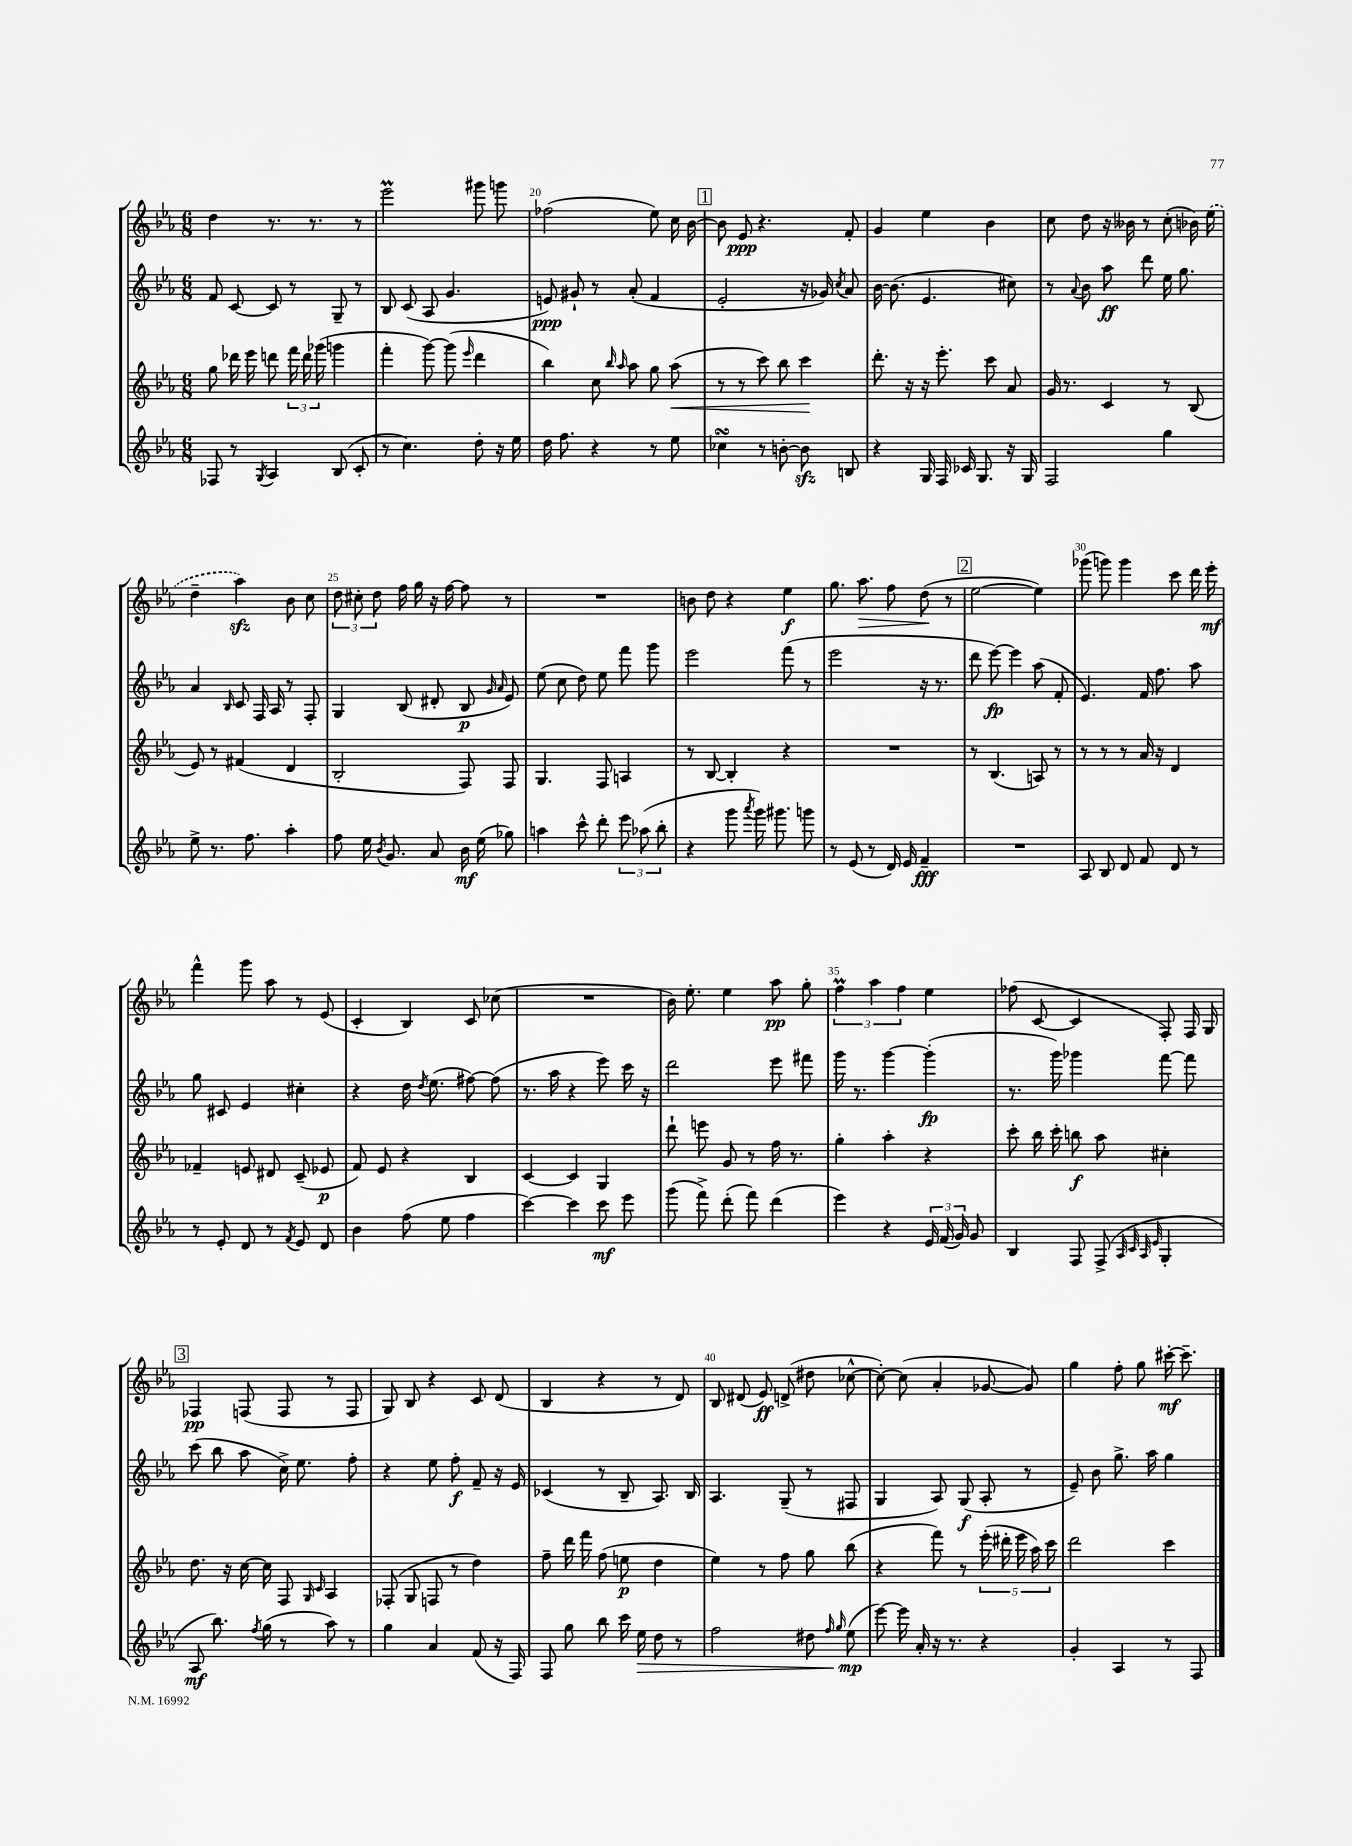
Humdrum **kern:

**kern	**kern	**kern	**kern
*staff4	*staff3	*staff2	*staff1
*clefG2	*clefG2	*clefG2	*clefG2
*k[b-e-a-]	*k[b-e-a-]	*k[b-e-a-]	*k[b-e-a-]
*M6/8	*M6/8	*M6/8	*M6/8
8F-/	8gg\	8f/	4dd\
8r	16ddd-\	[8c/	.
.	16eee-\	.	.
8qG/	.	.	.
4A-/	8ddd\	8c/]	8.r
.	24fff\	8r	.
.	24ddd\	.	.
.	.	.	8.r
.	(24ggg-\	.	.
(8B-/	4ggg\	8G~/	.
8c'/	.	8r	8r
=	=	=	=
8r	4fff'\	8B-/	2eee-\
4.cc\)	.	(8c/	.
.	[8ggg\)	8A-/	.
.	(8ggg\]	4.g/	.
.	16qqeee-/	.	.
8dd'\	4ddd\	.	8ggg#\
16r	.	.	8ggg\
16ee-\	.	.	.
=	=	=	=
16dd\	4bb-\)	8e/)	(2ff-\
8.ff\	.	.	.
.	.	8g#`/	.
4r	8cc\	8r	.
.	16qqbb-/	.	.
.	16qqaa-/	.	.
.	8aa-\	(8a-'/	.
8r	8gg\	4f/	8ee-\)
8ee-\	(8aa-\	.	16cc\
.	.	.	[16b-\
=	=	=	=
4cc-\	8r	2e-'/	8b-\]
.	8r	.	8e-/
8r	8ccc\)	.	4.r
[8b'\	8bb-\	.	.
8b\]	4ccc\	16r	.
.	.	16g-/)	.
.	.	8qcc/	.
8B/	.	8a-/	8f'/
=	=	=	=
4r	8.ddd'\	[16b-\	4g/
.	.	(8.b-\]	.
.	16r	.	.
16G/	16r	4.e-/	4ee-\
16F/	8.eee-'\	.	.
16c-/	.	.	.
8.G/	.	.	.
.	8ccc\	.	4b-\
16r	8a-/	8cc#\)	.
16G/	.	.	.
=	=	=	=
2F/	16g/	8r	8cc\
.	8.r	.	.
.	.	8qqa-/	.
.	.	8b-\	8dd\
.	4c/	8aa-\	16r
.	.	.	16b--\
.	.	8ddd\	8r
4gg\	8r	16ee-\	(8cc'\
.	.	8.gg\	.
.	(8B-/	.	16b-\)
.	.	.	(16ee-\
=	=	=	=
8ee-^\	8e-/)	4a-/	4dd~\
8.r	8r	.	.
.	.	16qqB-/	.
.	(4f#/	8c/	4aa-\)
8.ff\	.	.	.
.	.	16F/	.
.	.	16A-/	.
4aa-'\	4d/	8r	8b-\
.	.	8F'/	8cc\
=	=	=	=
8ff\	2B-'/	4G/	12dd\
.	.	.	12cc#'\
16ee-\	.	.	.
.	.	.	12dd\
8qb-/	.	.	.
8.g/	.	.	.
.	.	(8B-/	16ff\
.	.	.	16gg\
8a-/	.	8d#'/	16r
.	.	.	[16ff\
16b-\	8F/)	8B-/	8ff\]
(16ee-\	.	.	.
.	.	16qqg/	.
.	.	16qqa-/	.
8gg-\)	8F/	8e-/)	8r
=	=	=	=
4aa\	4.G/	(8ee-\	2.r
.	.	8cc\	.
8ccc^^\	.	8dd\)	.
8ddd'\	8F/	8ee-\	.
12eee-\	4A/	8fff\	.
(12aa-\	.	.	.
.	.	8ggg\	.
12bb-'\	.	.	.
=	=	=	=
4r	8r	2eee-\	8b\
.	[8B-/	.	8dd\
8ggg\	4B-'/]	.	4r
8qaaa-/	.	.	.
16ggg\)	.	.	.
8.ggg#\	.	.	.
.	4r	(8fff\	4ee-\
8ggg\	.	8r	.
=	=	=	=
8r	2.r	2eee-\	8.gg\
(8e-/	.	.	.
.	.	.	8.aa-\
8r	.	.	.
16d/)	.	.	8ff\
16e-/	.	.	.
4f~/	.	16r	(8dd\
.	.	8.r	.
.	.	.	8r
=	=	=	=
2.r	8r	8ddd\	[2ee-\
.	(4.B-/	[8eee-\)	.
.	.	4eee-\]	.
.	8A/)	(8aa-\	4ee-\])
.	8r	8f'/	.
=	=	=	=
8A-/	8r	4.e-/)	(8ggg-\
8B-/	8r	.	8ggg\)
8d/	8r	.	4ggg\
8f/	16a-/	16f/	.
.	16r	8.ff\	.
8d/	4d/	.	8ccc\
8r	.	8aa-\	16ddd\
.	.	.	16eee-'\
=	=	=	=
8r	4f-~/	8gg\	4fff^^\
8e-'/	.	8c#/	.
8d/	8e/	4e-/	8ggg\
8r	8d#/	.	8aa-\
8qf/	.	.	.
8e-/	(8c~/	4cc#'\	8r
8d/	8e-/	.	(8e-/
=	=	=	=
4b-\	8f/)	4r	4c'/
.	8e-/	.	.
(8ff\	4r	16dd\	4B-/)
.	.	8qdd/	.
.	.	(8.ee-\	.
8ee-\	.	.	.
4ff\	4B-/	[8ff#\)	8c/
.	.	(8ff#\]	(8cc-\
=	=	=	=
[4ccc\)	[4c/	8.r	2.r
.	.	16aa-\	.
4ccc\]	4c/]	4r	.
8ccc\	4G/	8eee-\)	.
8eee-\	.	16ccc\	.
.	.	16r	.
=	=	=	=
(8ggg\	8ddd`\	2ddd\	16b-\)
.	.	.	8.ee-'\
8fff^\)	8eee\	.	.
(8ddd'\	8g/	.	4ee-\
8fff\)	8r	.	.
(4ddd\	16ff\	8eee-\	8aa-\
.	8.r	.	.
.	.	8fff#\	8gg'\
=	=	=	=
4eee-\)	4gg'\	16ggg\	6ff\
.	.	8.r	.
.	.	.	6aa-\
4r	4aa-'\	[4ggg\	.
.	.	.	6ff\
24e-/	4r	(4ggg'\]	4ee-\
(24f/	.	.	.
24g/)	.	.	.
8g/	.	.	.
=	=	=	=
4B-/	8ccc'\	8.r	(8ff-\
.	16bb-\	.	[8c/
.	16ccc'\	16ggg\)	.
8F/	8bb\	4ggg-\	4c/]
(8F^/	8aa-\	.	.
32qqA-/	.	.	.
32qqc/	.	.	.
32qqA-/	.	.	.
32qqe-/	.	.	.
4G'/	4cc#'\	[8fff\	8F'/)
.	.	8fff\]	16F/
.	.	.	16G/
=	=	=	=
8A-/	8.dd\	(8ccc\	4F-/
8.bb-\)	.	8bb-\	.
.	16r	.	.
.	[16cc\	8aa-\	(8F/
8qff/	.	.	.
(16gg\	16cc\]	.	.
8r	8F/	16cc^\)	8F/
.	.	8.ee-\	.
.	16qqG/	.	.
.	16qqc/	.	.
8aa-\)	4A-/	.	8r
8r	.	8ff'\	8F/
=	=	=	=
4gg\	(8F-'/	4r	8G/)
.	8G/	.	8B-/
4a-/	8F/	8ee-\	4r
.	8r	8ff'\	.
(8f/	4dd\)	8f~/	8c/
16r	.	16r	(8d/
16F/)	.	16e-/	.
=	=	=	=
8F/	8ff~\	(4c-/	4B-/
8gg\	16ddd\	.	.
.	16fff\	.	.
8bb-\	(8ff\	8r	4r
16ccc\	8ee\	8B-~/	.
16ee-\	.	.	.
8dd\	4dd\	8.A-/)	8r
8r	.	.	8d/)
.	.	16B-/	.
=	=	=	=
2ff\	4ee-\)	4.A-/	8B-/
.	.	.	(8d#/
.	8r	.	8e-/)
.	8ff\	(8G~/	(8d^/
8dd#\	8gg\	8r	8dd#\
16qqff/	.	.	.
16qqgg/	.	.	.
(8ee-\	(8bb-\	8F#/	[8cc-^^\
=	=	=	=
[8eee-\)	4r	4G/	8cc-'\_)
16eee-\]	.	.	(8cc-\]
16a-'/	.	.	.
16r	8fff\)	8A-/)	4a-'/
8.r	.	.	.
.	8r	(8G/	.
4r	(20eee-'\	8A-'/	[8g-/
.	20ddd#'\	.	.
.	20eee-\	.	.
.	.	8r	8g-/])
.	20aa-\)	.	.
.	20ccc\	.	.
=	=	=	=
4g'/	2ddd\	8e-~/)	4gg\
.	.	8b-\	.
4A-/	.	8.gg^\	8ff'\
.	.	.	8gg\
.	.	16aa-\	.
8r	4ccc\	4gg\	[16ccc#'\
.	.	.	8.ccc#~\]
8F/	.	.	.
==	==	==	==
*-	*-	*-	*-
